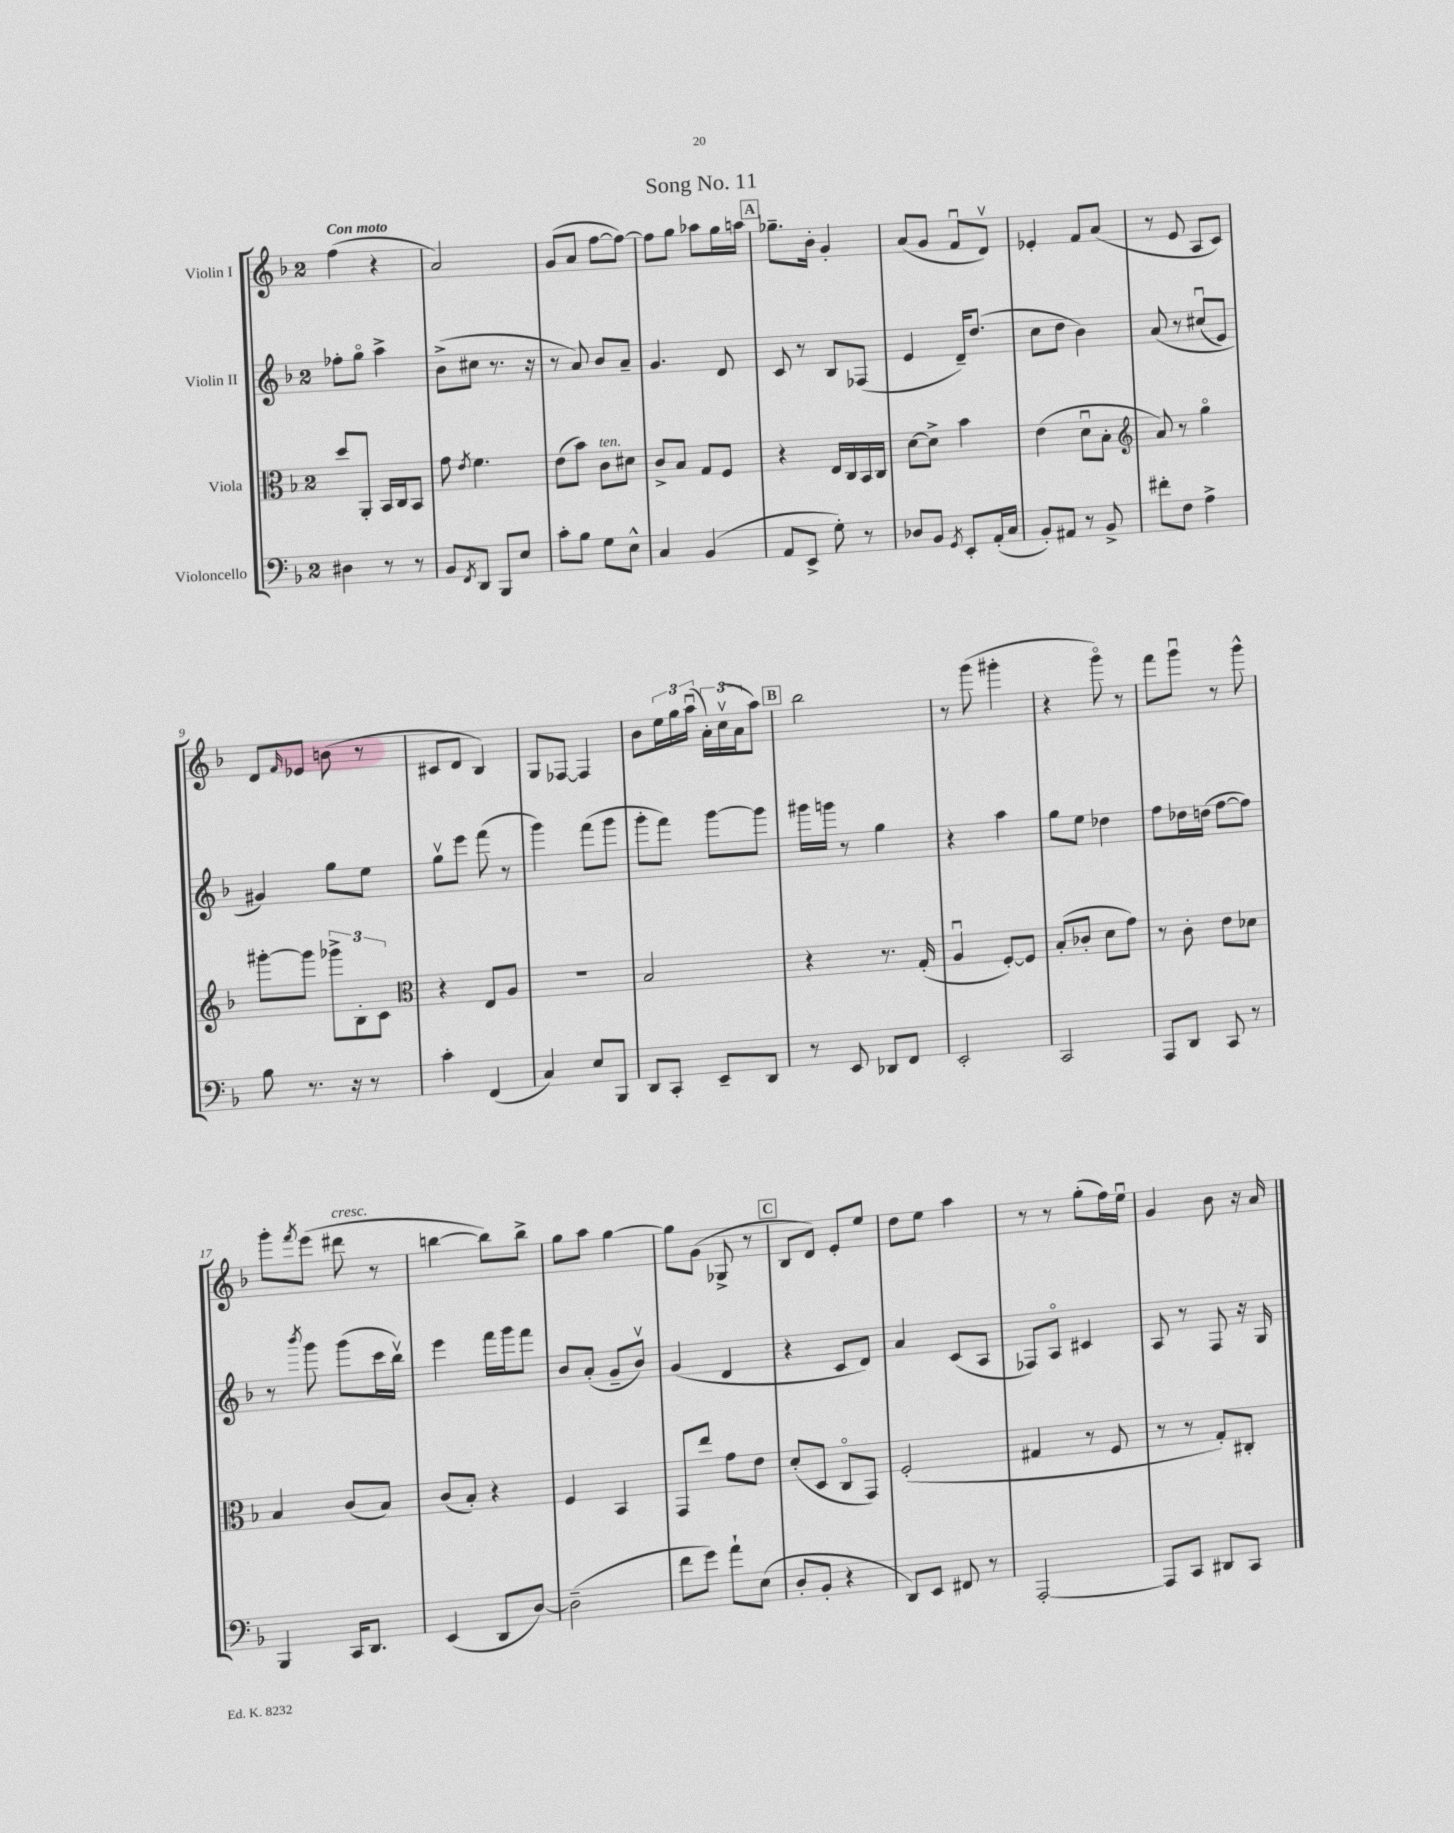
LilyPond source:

\header { title = "Song No. 11" }
<<
\new StaffGroup <<
\new Staff = "s0" \with { instrumentName = "Violin I" } {
    \clef treble \key f \major \once \override Staff.TimeSignature.style = #'single-digit \time 2/4 \tempo "Con moto"
    f''4( r4 |
    a'2) |
    g'8( a'8 f''8~ f''8~) |
    f''8 g''8 aes''8 g''16 a''16 |
    \mark \markup { \box "A" } ges''8.-- bes'16-. g'4-. |
    a'8( g'8 f'8\downbow d'8\upbow) |
    ees'4-. f'8 a'8( |
    r8 e'8 a8 c'8) |
    d'8 \grace { f'16 } ees'8 b'8( r8 |
    cis'8 d'8 bes4) |
    g8 fes8~ fes4 |
    bes'8 \tuplet 3/2 { e''16 g''16 a''16\downbow( } \tuplet 3/2 { a'16-.) c''16\upbow( a'16 } a''8) |
    \mark \markup { \box "B" } bes''2 |
    r8 g'''8( gis'''4-. |
    r4 g'''8\flageolet) r8 |
    f'''8 g'''8\downbow r8 g'''8-^ |
    g'''8-. \acciaccatura { f'''8 } e'''8( dis'''8^\markup { \italic "cresc." } r8 |
    b''4~ b''8) b''8-> |
    g''8 a''8 g''4~ |
    g''8 g'8( ges8-> r8 |
    \mark \markup { \box "C" } bes8 d'8) e'8-. e''8 |
    d''8 e''8 a''4 |
    r8 r8 g''8-.( f''16) e''16\downbow |
    g'4 bes'8 r16 a'16 \bar "|." |
}
\new Staff = "s1" \with { instrumentName = "Violin II" } {
    \clef treble \key f \major \once \override Staff.TimeSignature.style = #'single-digit \time 2/4
    fes''8-. g''8\flageolet a''4-> |
    bes'8->( cis''8 r8. r16 |
    r8 a'8) bes'8 a'8-- |
    g'4. d'8 |
    \mark \markup { \box "A" } c'8 r8 bes8 fes8( |
    e'4 d'16--) d''8.( |
    c''8 d''8 bes'4) |
    a'8\( r8 cis''8\downbow( e'8) |
    gis'4\) g''8 e''8 |
    g''8\upbow e'''8 f'''8( r8 |
    g'''4) f'''8( g'''8 |
    g'''8-. f'''8) g'''8~ g'''8 |
    \mark \markup { \box "B" } gis'''16 g'''16 r8 g''4 |
    r4 a''4 |
    g''8 e''8 des''4 |
    f''8 des''16 d''16( f''8~ f''8) |
    r8 \acciaccatura { bes'''8 } g'''8 g'''8( c'''16 bes''16\upbow) |
    e'''4 f'''16 g'''16 f'''8 |
    bes'8 a'8-.( g'8-- bes'8\upbow) |
    g'4( d'4 |
    \mark \markup { \box "C" } r4 c'8 d'8) |
    a'4 c'8( a8 |
    fes8) a8\flageolet cis'4 |
    a8 r8 f8 r16 g16 \bar "|." |
}
\new Staff = "s2" \with { instrumentName = "Viola" } {
    \clef alto \key f \major \once \override Staff.TimeSignature.style = #'single-digit \time 2/4
    d''8 a,8-. bes,16 c16 bes,8 |
    g'8 \acciaccatura { e'8 } f'4. |
    e'8( bes'8) c'8^\markup { \italic "ten." } dis'8 |
    c'8-> bes8 g8 f8 |
    \mark \markup { \box "A" } r4 e16 c16 bes,16 c16 |
    d'8~ d'8-> bes'4 |
    e'4( d'8\downbow bes8-. |
    \clef treble a'8) r8 g''4\flageolet |
    gis'''8~-. gis'''8 \tuplet 3/2 { ges'''8-> bes8-. c'8 } |
    \clef alto r4 e8 a8 |
    R2 |
    bes2 |
    \mark \markup { \box "B" } r4 r8. g16-.( |
    a4\downbow f8~-.) f8 |
    bes8-.( ces'8-. d'8 g'8) |
    r8 c'8-. e'8 des'8 |
    bes4 c'8( bes8) |
    c'8( bes8-.) r4 |
    f4 bes,4 |
    g,8 e''8 g'8 e'8 |
    \mark \markup { \box "C" } d'8-.( d8 c8\flageolet g,8) |
    f2-.( |
    gis4 r8 f8 |
    r8 r8 g8-.) cis8-. \bar "|." |
}
\new Staff = "s3" \with { instrumentName = "Violoncello" } {
    \clef bass \key f \major \once \override Staff.TimeSignature.style = #'single-digit \time 2/4
    dis4 r8 r8 |
    bes,8 \acciaccatura { f,8 } d,8 bes,,8 e8 |
    c'8-. bes8 g8 e8-^ |
    c4 bes,4( |
    \mark \markup { \box "A" } a,8 e,8-> g8-.) r8 |
    des8 bes,8 \acciaccatura { g,8 } e,8-. a,16-.( c16 |
    bes,8-.) ais,8 r8 bes,8-> |
    fis'8-. f8 a4-> |
    bes8 r8. r16 r8 |
    c'4-. f,4( |
    c4) e8 bes,,8 |
    d,8 c,8-. e,8-- d,8 |
    \mark \markup { \box "B" } r8 e,8 des,8 f,8 |
    e,2-. |
    c,2 |
    a,,8 d,8 c,8 r8 |
    bes,,4 c,16 d,8. |
    e,4( d,8 d8~) |
    d2--( |
    f'8 g'8) a'8-! e8( |
    \mark \markup { \box "C" } d8-. bes,8-. r4 |
    d,8) e,8 fis,8 r8 |
    a,,2~-. |
    a,,8 c,8 dis,8 c,8 \bar "|." |
}
>>
>>
